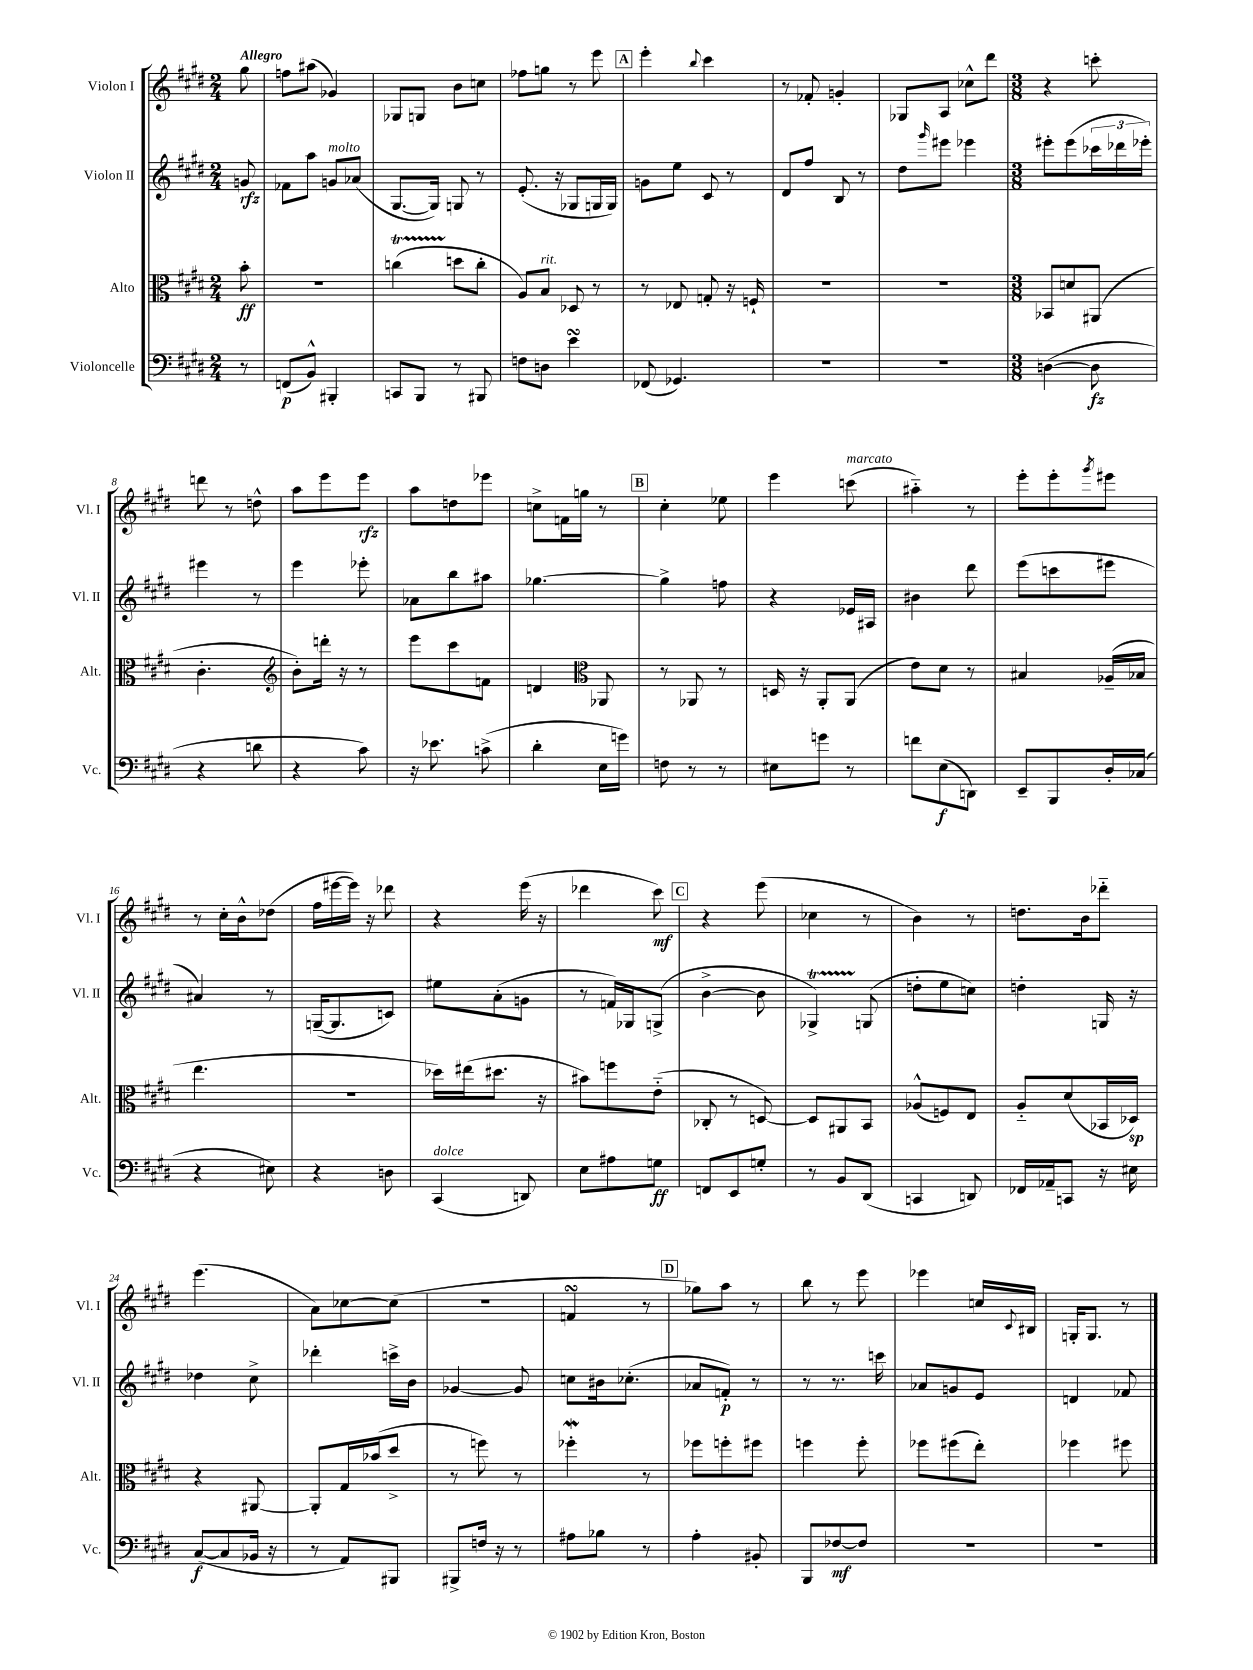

**kern	**kern	**kern	**kern
*staff4	*staff3	*staff2	*staff1
*clefF4	*clefC3	*clefG2	*clefG2
*k[f#c#g#d#]	*k[f#c#g#d#]	*k[f#c#g#d#]	*k[f#c#g#d#]
*M2/4	*M2/4	*M2/4	*M2/4
8r	8b'	8g	8gg#
=	=	=	=
(8FF	2r	8f-	8ff
8BB^^)	.	8aa	(8aa#
4BBB#'	.	8g	4g-)
.	.	(8a-	.
=	=	=	=
8CC	(4cc	[8.G#	8G-
8BBB	.	.	8G
.	.	16G#])	.
8r	8dd	8G	8b
8BBB#	8cc'	8r	8cc
=	=	=	=
8F	8A)	(8.e'	8ff-
8D	8B	.	8gg
.	.	16r	.
4e	8D-	8G-	8r
.	8r	16G	8eee
.	.	16G)	.
=	=	=	=
(8FF-	8r	8g	4eee'
4.GG-)	8E-	8ee	.
.	.	.	8qqbb
.	8G'	8c#	4ccc#
.	16r	8r	.
.	16F`	.	.
=	=	=	=
2r	2r	8d#	8r
.	.	8ff#	8f-'
.	.	8B	4g'
.	.	8r	.
=	=	=	=
2r	2r	8dd#	8G-
.	.	16qqggg#	.
.	.	8eee#	8A
.	.	4eee-	8cc-^^
.	.	.	8ddd#
=	=	=	=
*M3/8	*M3/8	*M3/8	*M3/8
([4D	8BB-	8eee#'	4r
.	8d	(8eee#	.
8D]	(8AA#	24ccc-	8ccc'
.	.	24ddd-	.
.	.	24eee-')	.
=	=	=	=
4r	4.c#'	4eee#	8ddd
.	.	.	8r
8d	.	8r	8dd^^
=	=	=	=
*	*clefG2	*	*
4r	8b')	4eee	8aa
.	16ddd'	.	8eee
.	16r	.	.
8c#)	8r	8eee-'	8eee
=	=	=	=
16r	8eee	8a-	8aa
8.e-	.	.	.
.	8ccc#	8bb	8dd
(8c^	8f	8aa#	8eee-
=	=	=	=
4d#'	4d	[4.gg-	8cc^
.	.	.	16f
.	.	.	16gg
*	*clefC3	*	*
16E	8AA-	.	8r
16g)	.	.	.
=	=	=	=
8F	8r	4gg-^]	4cc#'
8r	8AA-	.	.
8r	8r	8ff	8ee-
=	=	=	=
8E#	16D	4r	4eee
.	16r	.	.
8g	8AA'	.	.
8r	(8AA	16e-	(8ccc
.	.	16A#	.
=	=	=	=
8f	8e)	4b#	4aa#'~)
(8E	8d#	.	.
8DD)	8r	8ddd#	8r
=	=	=	=
8EE~	4B#	(8eee	8eee'
8BBB	.	8ccc	8eee'
.	.	.	8qggg#
16D#'	(16A-~	8eee#	8eee#
(16C-	16B-	.	.
=	=	=	=
4r	4.ee	4a#)	8r
.	.	.	16cc#'
.	.	.	16b^^
8E#)	.	8r	(8dd-
=	=	=	=
4r	4.r	([16G~	16ff#
.	.	8.G]	[16eee#
.	.	.	16eee#])
.	.	.	16r
8D	.	8c)	8ddd-
=	=	=	=
(4CC#	16dd-)	8ee#	4r
.	(16ee#	.	.
.	8.dd#	(8a'	.
8DD)	.	8g	(16eee
.	16r	.	16r
=	=	=	=
8E	8b#)	8r	4ddd-
8A#	8ff	16f)	.
.	.	16G-	.
8G	(8e'~	(8G^	8ccc#)
=	=	=	=
8FF	8C-'	[4b^	4r
8EE	8r	.	.
8G'	[8D)	8b]	(8eee
=	=	=	=
8r	8D]	4G-^)	4cc-
8BB	8AA#	.	.
(8DD#	8BB	(8G	8r
=	=	=	=
4CC	(8A-^^	8dd'	4b)
.	8F)	8ee	.
8DD)	8E	8cc)	8r
=	=	=	=
16FF-	8A'~	4dd'	8.dd
16AA-~	.	.	.
8CC	(8d#	.	.
.	.	.	16b
16r	16BB-	16G	8ddd-'~
16E#	16D-)	16r	.
=	=	=	=
([8C#	4r	4dd-	(4.eee
8C#]	.	.	.
16BB-	[8AA#	8cc#^	.
16r	.	.	.
=	=	=	=
8r	8AA#']	4ddd-'	8a)
8AA)	16G#	.	[8cc-
.	(16b-	.	.
8BBB#	8dd#^	16ccc^	(8cc-]
.	.	16b	.
=	=	=	=
8BBB#^	8r	[4g-	4.r
16F	8ff)	.	.
16r	.	.	.
8r	8r	8g-]	.
=	=	=	=
8A#	4ff-'	8cc	4f
8B-	.	16b#	.
.	.	(8.cc-'	.
8r	8r	.	8r
=	=	=	=
4A'	8ff-	8a-	8gg-)
.	8ff'	8f')	8aa
8BB#'	8ff#	8r	8r
=	=	=	=
8BBB	4ff	8r	8bb
[8F-	.	8.r	8r
8F-]	8ff'	.	8eee
.	.	16ccc	.
=	=	=	=
4.r	8ff-	8a-	4eee-
.	(8ff#	8g	.
.	8ee')	8e	16cc
.	.	.	8qqc#
.	.	.	16B#
=	=	=	=
4.r	4ff-	4d	16G'
.	.	.	8.G
.	8ff#	8f-	8r
==	==	==	==
*-	*-	*-	*-
